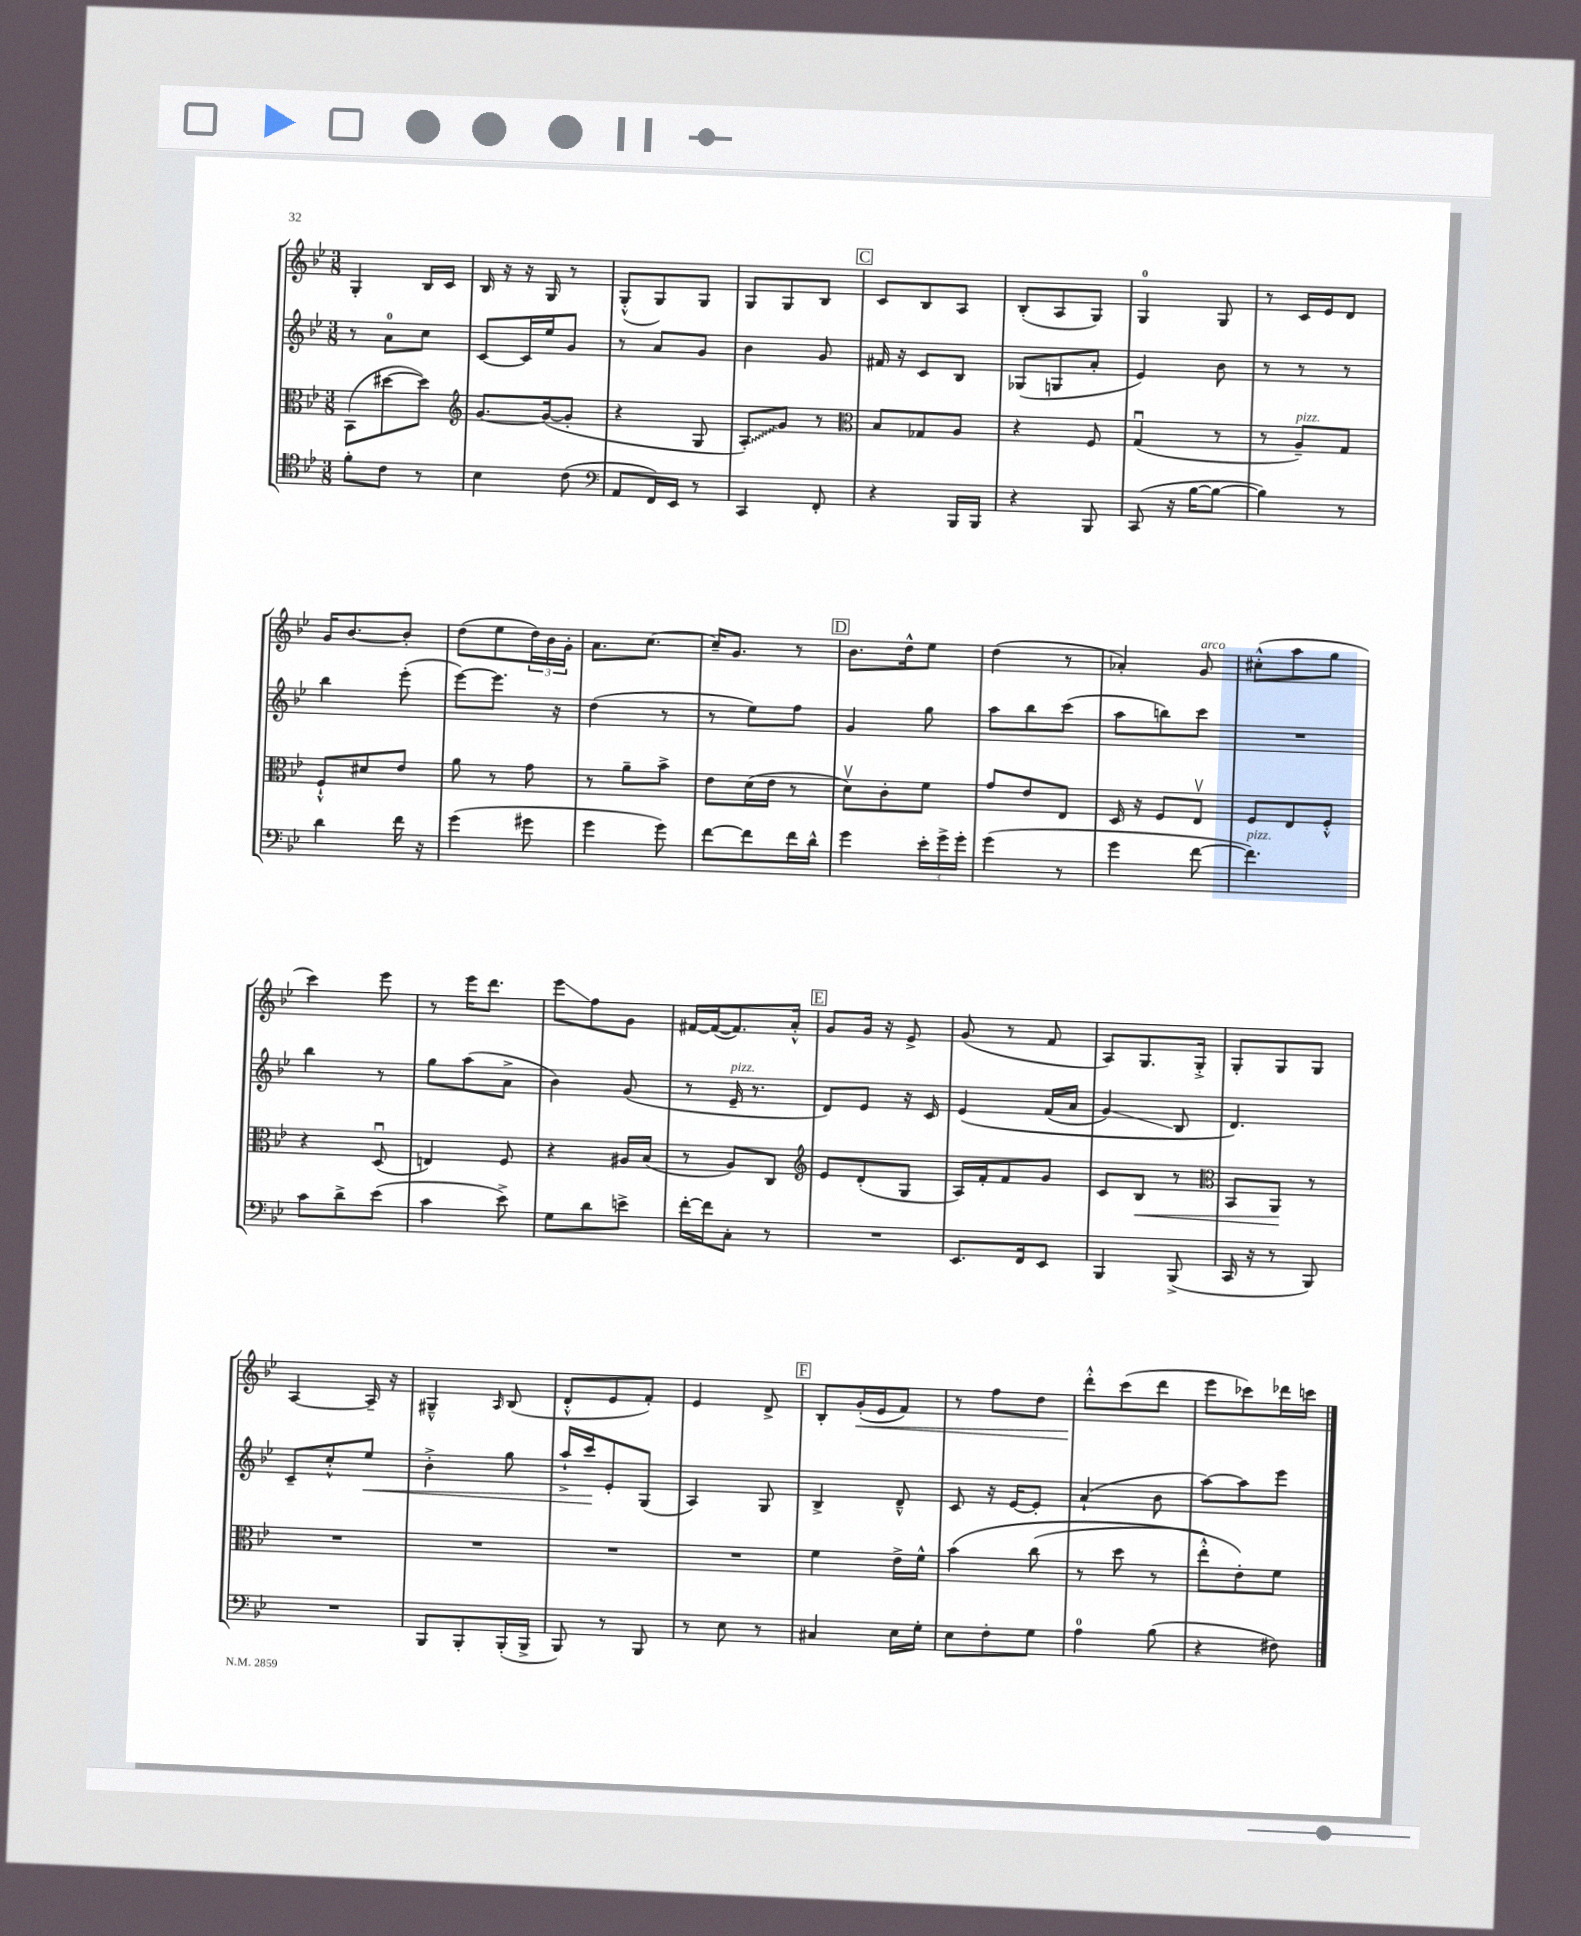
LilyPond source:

<<
\new StaffGroup <<
\new Staff = "s0" {
    \clef treble \key bes \major \numericTimeSignature \time 3/8
    g4-. bes16 c'16 |
    bes16 r16 r16 g16 r8 |
    g8-.-^( g8) g8 |
    g8 g8 bes8 |
    \mark \markup { \box "C" } c'8 bes8 a8 |
    bes8-.( a8 g8) |
    g4-0 g8 |
    r8 c'16 ees'16 d'8 |
    g'16 bes'8.~ bes'8-. |
    d''8( ees''8 \tuplet 3/2 { d''16) bes'16 g'16-. } |
    a'8. c''8.~ |
    c''16-- g'8. r8 |
    \mark \markup { \box "D" } bes'8. d''16-^ ees''8 |
    d''4( r8 |
    aes'4-.) g'8^\markup { \italic "arco" } |
    cis''8-.-^( a''8 g''8 |
    c'''4) ees'''8 |
    r8 ees'''16 d'''8. |
    ees'''8\glissando f''8 g'8 |
    fis'16~ fis'16~( fis'8.) a'16-.-^ |
    \mark \markup { \box "E" } g'8 g'16 r16 ees'8-> |
    g'8( r8 f'8 |
    a8) g8. g16-.-> |
    g8-. g8 g8 |
    a4~ a16-- r16 |
    gis4---^ \grace { a16 } bes8( |
    d'8-.-^ ees'8 f'8-.) |
    ees'4 d'8-> |
    \mark \markup { \box "F" } bes8-. g'16-.\<( ees'16 f'8) |
    r8 f''8 d''8 |
    d'''8-.-^\! c'''8( d'''8 |
    ees'''8 ces'''8) des'''16 c'''16 \bar "|." |
}
\new Staff = "s1" {
    \clef treble \key bes \major \numericTimeSignature \time 3/8
    r8 a'8-0 c''8 |
    c'8~ c'16 ees''16 g'8 |
    r8 a'8 g'8 |
    bes'4 g'8 |
    \mark \markup { \box "C" } fis'16 r16 c'8 bes8 |
    ges8( g8 a'8-. |
    ees'4) bes'8 |
    r8 r8 r8 |
    bes''4 ees'''8-.( |
    ees'''8~) ees'''8. r16 |
    d''4( r8 |
    r8 ees''8) f''8 |
    \mark \markup { \box "D" } g'4 g''8 |
    a''8 bes''8 c'''8( |
    a''8 b''8) c'''8 |
    R4. |
    bes''4 r8 |
    g''8 a''8( a'8-> |
    bes'4) g'8( |
    r8 ees'16--^\markup { \italic "pizz." } r8. |
    \mark \markup { \box "E" } d'8) ees'8 r16 c'16 |
    ees'4\( f'16( a'16 |
    g'4\glissando) bes8 |
    d'4.\) |
    c'8-- c''8-.-^ ees''8\< |
    bes'4-.-> g''8 |
    a''16-!-> c'''16\! ees'8-. g8( |
    a4) g8 |
    \mark \markup { \box "F" } bes4-> d'8---^ |
    c'8 r16 ees'16~ ees'8-. |
    a'4-!( bes'8 |
    a''8~) a''8 ees'''8 \bar "|." |
}
\new Staff = "s2" {
    \clef alto \key bes \major \numericTimeSignature \time 3/8
    bes,8( dis''8~ dis''8) |
    \clef treble g'8.~ g'16~( g'8-. |
    r4 g8 |
    \once \override Glissando.style = #'zigzag a8-.\glissando) g'8 r8 |
    \mark \markup { \box "C" } \clef alto bes8 ges8 a8 |
    r4 f8 |
    g4\downbow( r8 |
    r8 a8--^\markup { \italic "pizz." }) g8 |
    f8-!-^ dis'8 ees'8 |
    a'8 r8 g'8 |
    r8 a'8-- bes'8-> |
    ees'8 d'16( ees'16 r8 |
    \mark \markup { \box "D" } d'8\upbow) c'8-. f'8 |
    g'8 ees'8 ees8 |
    d16 r16 f8 ees8\upbow |
    f8 ees8 f8-.-^ |
    r4 d8\downbow( |
    e4) f8 |
    r4 ais16 bes16( |
    r8 a8) c8 |
    \mark \markup { \box "E" } \clef treble ees'8 d'8-.( g8 |
    a16) f'16-. f'8 g'8 |
    c'8 bes8\< r8 |
    \clef alto bes,8 a,8\! r8 |
    R4. |
    R4. |
    R4. |
    R4. |
    \mark \markup { \box "F" } f'4 ees'16-> f'16-^ |
    bes'4\( c''8( |
    r8 d''8 r8 |
    ees''8-.-^) ees'8-.\) f'8 \bar "|." |
}
\new Staff = "s3" {
    \clef tenor \key bes \major \numericTimeSignature \time 3/8
    f'8-. c'8 r8 |
    bes4 c'8( |
    \clef bass a,8 f,16) ees,16 r8 |
    c,4 f,8-. |
    \mark \markup { \box "C" } r4 bes,,16 bes,,16 |
    r4 bes,,8 |
    c,8( r16 bes16~ bes8~ |
    bes4) r8 |
    d'4 f'16 r16 |
    g'4( gis'8 |
    g'4 g'8) |
    f'8~ f'8 f'16 d'16-^ |
    \mark \markup { \box "D" } g'4 \tuplet 3/2 { ees'16-. g'16-> g'16-. } |
    g'4( r8 |
    g'4 f'8~ |
    f'4.^\markup { \italic "pizz." }) |
    c'8 d'8-> ees'8( |
    c'4 ees'8->) |
    g8 d'8 e'8-> |
    f'16~-. f'16 c8-. r8 |
    \mark \markup { \box "E" } R4. |
    ees,8. f,16 ees,8 |
    bes,,4 bes,,8->( |
    c,16 r16 r8 bes,,8) |
    R4. |
    bes,,8 bes,,8-. bes,,16-.( bes,,16-> |
    bes,,8) r8 bes,,8 |
    r8 ees8 r8 |
    \mark \markup { \box "F" } cis4 ees16 g16-. |
    ees8 f8-. g8 |
    a4-0 bes8( |
    r4 fis8) \bar "|." |
}
>>
>>
\layout { \context { \Score \remove "Bar_number_engraver" } }
